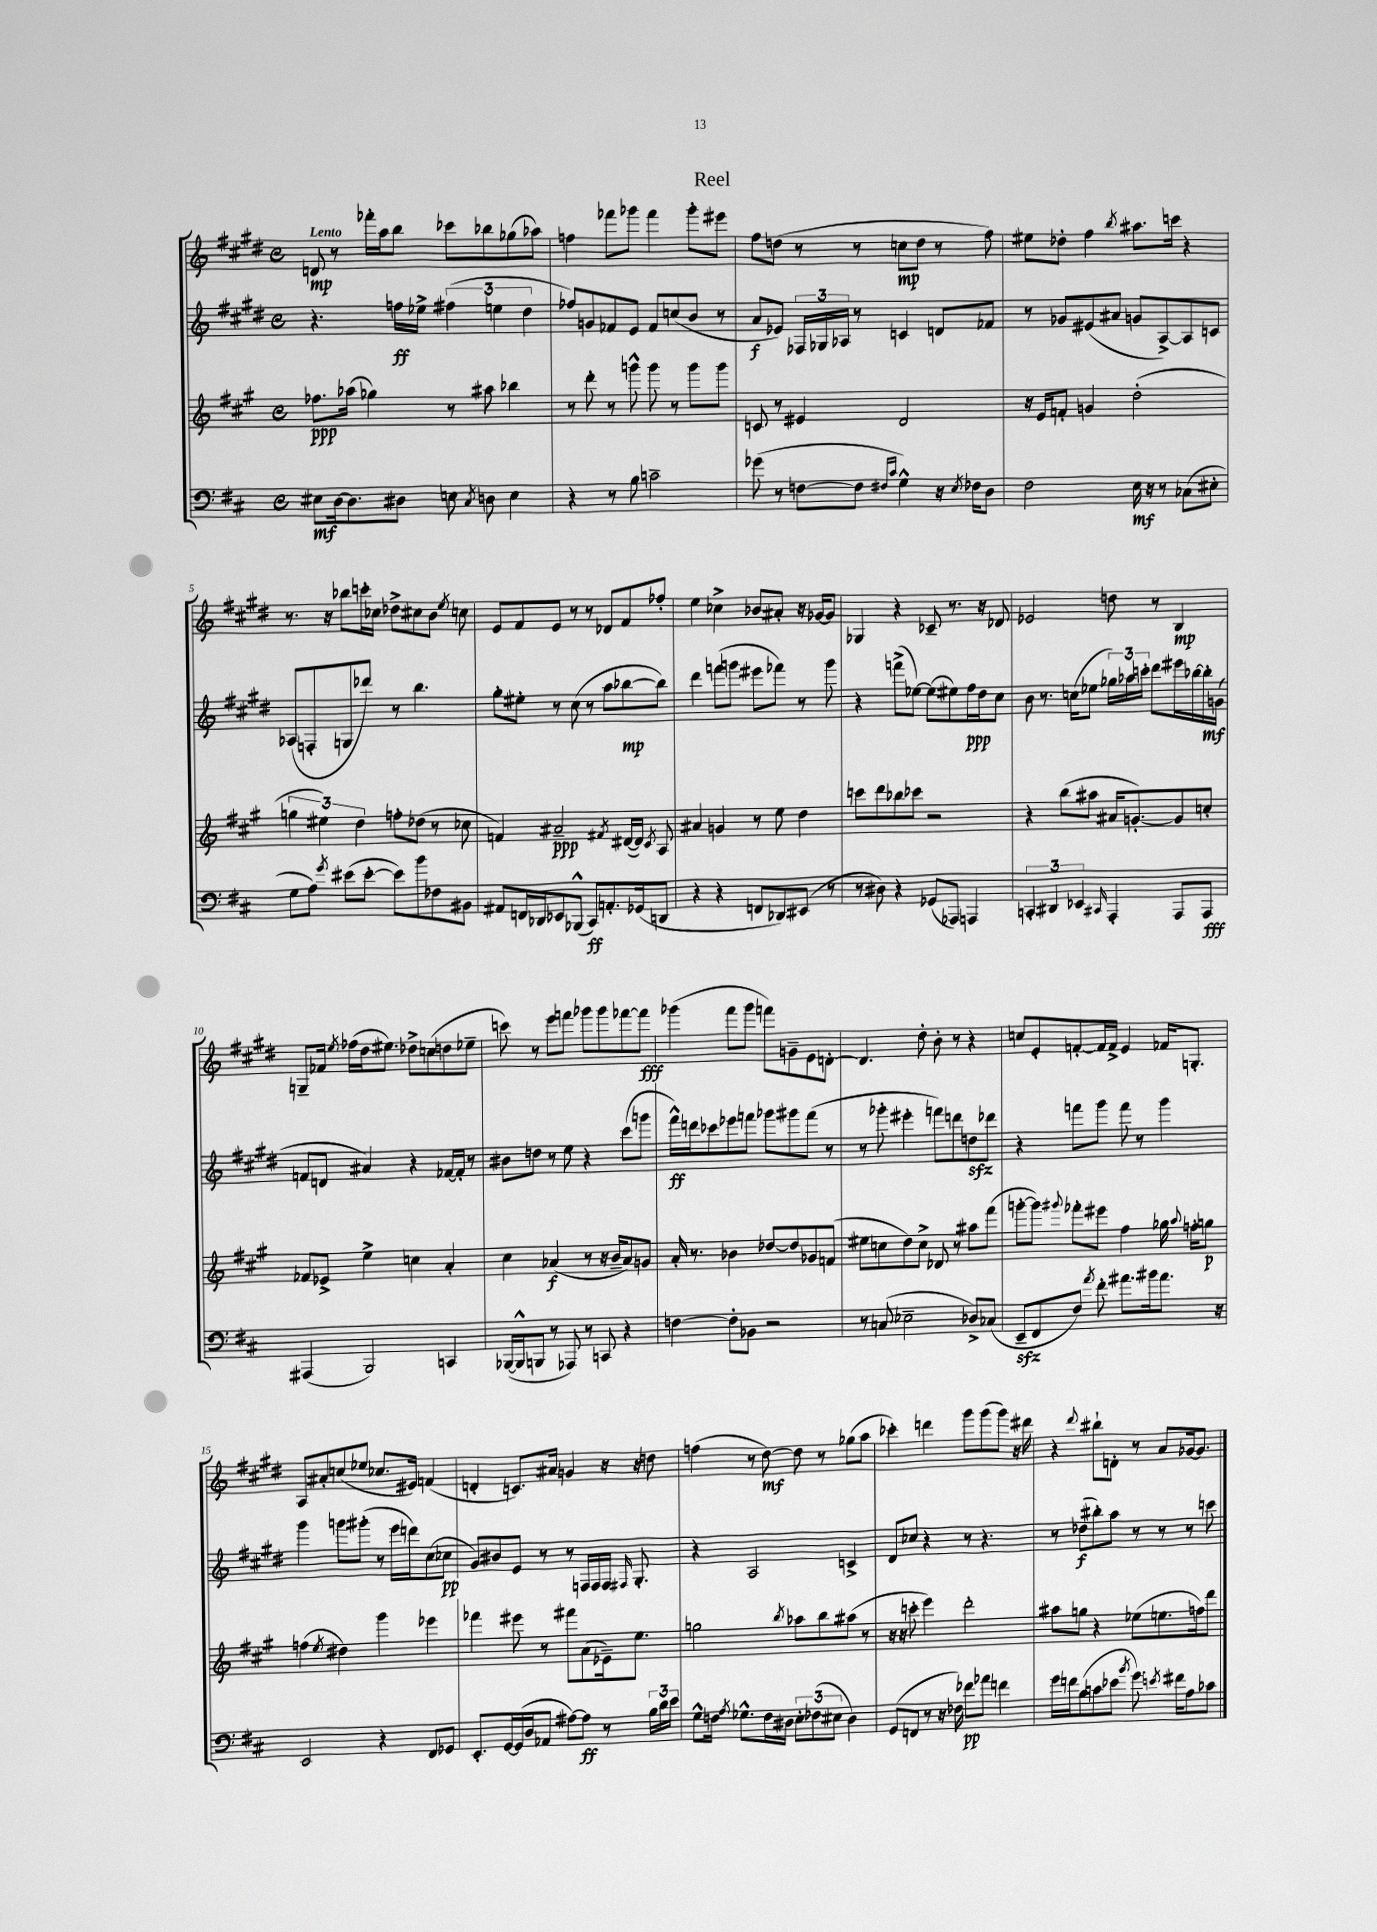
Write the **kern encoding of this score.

**kern	**kern	**kern	**kern
*staff4	*staff3	*staff2	*staff1
*clefF4	*clefG2	*clefG2	*clefG2
*k[f#c#]	*k[f#c#g#]	*k[f#c#g#d#]	*k[f#c#g#d#]
*M4/4	*M4/4	*M4/4	*M4/4
*met(c)	*met(c)	*met(c)	*met(c)
8E#	8.ff-	4.r	8d
[16D	.	.	8r
8.D]	(16aa-	.	.
.	4gg-)	.	16fff-'
.	.	.	16aa
8D#	.	16ff	8bb
.	.	16ee-^	.
8E	8r	(6ff#	8ccc-
8qC#	.	.	.
8D	8aa#	.	8bb-
.	.	6ee	.
4E	4bb-	.	(8gg-
.	.	6dd#	.
.	.	.	8aa-)
=	=	=	=
4r	8r	8ff-)	4ff
.	8ddd'	8g	.
8r	8r	8f-	8fff-
8B	8ggg^^	8e	8ggg-
2c~	8ggg	8f-	4fff-
.	8r	(8cc	.
.	8ggg	8b	8ggg-'
.	8ggg	8r	8eee#
=	=	=	=
(8g-	8c	8a	8ff#
8r	8r	8e-)	(8dd
[8F	4e#	24F-	8r
.	.	24G-	.
.	.	24A-	.
8F]	.	8r	8r
16qqF#	.	.	.
16qqc#	.	.	.
4G^^)	2d	4c	8cc
.	.	.	8dd
16r	.	8d	8r
8qE	.	.	.
16F-	.	.	.
8D	.	8f-	8ff#)
=	=	=	=
2F#	16r	8r	8ee#
.	16e	.	.
.	8f'	8g-	8dd-'
.	4g	(8e#	4ff#
.	.	8a#	.
.	.	.	8qbb
16E	(2dd'	8g	8.aa#
16r	.	.	.
8r	.	[8A^)	.
.	.	.	16ccc
(8C-	.	8A]	4r
8E#'	.	8c	.
=	=	=	=
8G	6gg	(8A-	8.r
8A)	.	8F'	.
.	6ee#)	.	.
.	.	.	16r
8qg	.	.	.
(8e#	.	8G	8bb-
.	6dd	.	.
[8e#'	.	8ddd-)	16ccc'
.	.	.	16cc-
8e#])	8ff'	8r	8dd-^
8b	(8dd-	4.bb	8cc#
8F-	8r	.	8b
.	.	.	8qee
8BB#	8cc-	.	8cc
=	=	=	=
8AA#	4f)	8gg#'	8e
16FF	.	8ee#'	8f#
16DD-	.	.	.
8EE-	2a#~	8r	8e
(8BBB-^^	.	(8cc#	8r
8CC#)	.	8r	8r
8.AA'	.	8aa	8d-
.	8qf#	.	.
.	([16d#	[8bb-	8f#
(16GG-	16d#])	.	.
.	8qc#	.	.
8DD	8A	8bb-])	8ff-'
=	=	=	=
4r	4a#	4ddd#	4ee
4r	4g	(8fff	4cc-^
.	.	8ggg	.
8FF	8r	8eee#	8b-
8DD-)	8ee	8fff-)	8a#'
(8EE#	4dd	8r	16r
.	.	.	[16g-
8r	.	8ggg	8g-]
=	=	=	=
8r	8ccc	4r	4G-
8D#)	8ddd	.	.
4r	8bb-	(8fff^	4r
.	8ccc-	[8ee-)	.
(8GG-	2r	(8ee-]	8c-~
8AAA-)	.	8ee#)	8.r
4AAA	.	16ff#	.
.	.	16dd#	16r
.	.	8cc#	8d-
=	=	=	=
6CC'	4r	8b	2e-
.	.	8.r	.
6DD#	.	.	.
.	(8bb	.	.
.	.	(16cc	.
6EE-	.	.	.
.	8aa#	8ee-	.
16qqCC#	.	.	.
4AAA'	16a#	24gg-)	8dd
.	.	24aa-	.
.	[8.g')	.	.
.	.	24ccc'	.
.	.	8ddd#	8r
8AAA	8g]	16eee#	4B
.	.	[16bb-	.
8AAA	8cc'	16bb-']	.
.	.	(16g	.
=	=	=	=
(4AAA#	8f-	8f	8G~
.	8e-^	8d	16f-
.	.	.	8qee
.	.	.	(16ff-
2BBB)	4ee^	4a#)	16dd#
.	.	.	8.ee#)
.	4cc	4r	8dd-^
.	.	.	(8cc
4CC	4a'	[16f-	8dd
.	.	16f-']	.
.	.	8r	8ee-~
=	=	=	=
([16BBB-	4cc#	8b#	8ccc)
16BBB-^^]	.	.	.
8BBB	.	8dd	8r
8r	(4a-	8r	8eee
8AAA-)	.	8ee	8fff
8r	8r	4r	8ggg-
8CC	16r	.	8ggg-
.	16b~	.	.
4r	8a-)	(8ccc#	[8fff-
.	8g	8ggg	8fff-]
=	=	=	=
[4F	16a'	16fff#^^)	(4ggg-
.	8.r	16ddd	.
.	.	8ccc-	.
8F']	4b-	8eee-	8fff#
8BB-	.	8fff	8ggg-
2r	[8dd-	8ggg-	8fff)
.	8dd-]	8ggg#	8g~
.	8g-	(8fff	8e
.	(8f	8r	[8d'
=	=	=	=
8r	8ee#	8r	4.d]
(8C	8cc	8ggg-'	.
2E-~	8dd)	4eee#'	.
.	8cc^	.	8dd#'
.	8d-	8fff)	8b'
.	8r	8ddd	8r
8D-^)	8aa#	8dd	4r
(8C-	(8fff#	8ddd-	.
=	=	=	=
8EE~	[8ggg'	4r	8cc
8FF#	8ggg])	.	8e'
.	8qqggg#	.	.
8F#)	8fff-'	8fff	[8f'
8qa	.	.	.
8f#'	8eee#	8ggg#	16f]
.	.	.	16f^
8.a#	4ff#	8fff	4e
.	.	8r	.
16b#	.	.	.
8.a#	16gg-	4ggg#	16f-
.	8qqaa	.	.
.	16ff'	.	8.G'
.	8gg	.	.
16r	.	.	.
=	=	=	=
2EE	(4ff	4ggg#	8A
.	.	.	8a#'
.	8qee	.	.
.	4dd#)	8ggg	(8cc
.	.	(8ggg#'	8ee-
4r	4ggg#	8r	8.cc-
.	.	16eee	.
.	.	16ddd)	16e#)
8FF#	4eee-	(8cc#	(4f
8GG-	.	8cc-	.
=	=	=	=
8.EE'	4fff-	8g#)	4d'
.	.	8b#	.
[16GG	.	.	.
(16GG]	8eee#	8e	8.c)
16D	.	.	.
8AA-	8r	8r	.
.	.	.	16a#
[8A#)	8fff#	8r	4g
8A#]	(8a	16F	.
.	.	16F	.
8r	16e-~)	16F	16r
.	.	16qqF#	.
.	8.ee	8.G#'	16r
24B	.	.	8dd
24d	.	.	.
24e	.	.	.
=	=	=	=
8G^^	2gg	4r	(4ff
16F	.	.	.
8qA	.	.	.
8.G-^^	.	.	.
.	.	2A	8r
16F	.	.	[8dd#)
16D#	.	.	.
.	8qbb	.	.
12E'	8aa-	.	8dd#]
(12F-	.	.	.
.	8bb	.	8r
12E#	.	.	.
4D#)	(8aa#	4c^	(8gg-
.	8r	.	8aa
=	=	=	=
(8GG	16r	8d#	4ccc-')
.	16r	.	.
8FF	8ccc'	8cc-	.
8r	4eee)	4r	4ddd
16r	.	.	.
16F-)	.	.	.
8f-	2ddd'	8r	8ggg#
8a-	.	4.r	(8ggg#
4f	.	.	8ggg#)
.	.	.	16r
.	.	.	16ddd#
=	=	=	=
16g	8aa#	8r	4r
16f	.	.	.
(8B	8gg	(8dd-	.
.	.	.	8qqddd#
8c	4r	8bb#')	8bb#`
8e-	.	8aa	8d'
8qb	.	.	.
8.g)	(8ee-	8r	8r
.	8.ee	8r	8a
8qe	.	.	.
16f#	.	.	.
8A	.	8r	[16g-
.	16ff)	.	8.g-]
8c-	8ddd	8ccc	.
==	==	==	==
*-	*-	*-	*-
